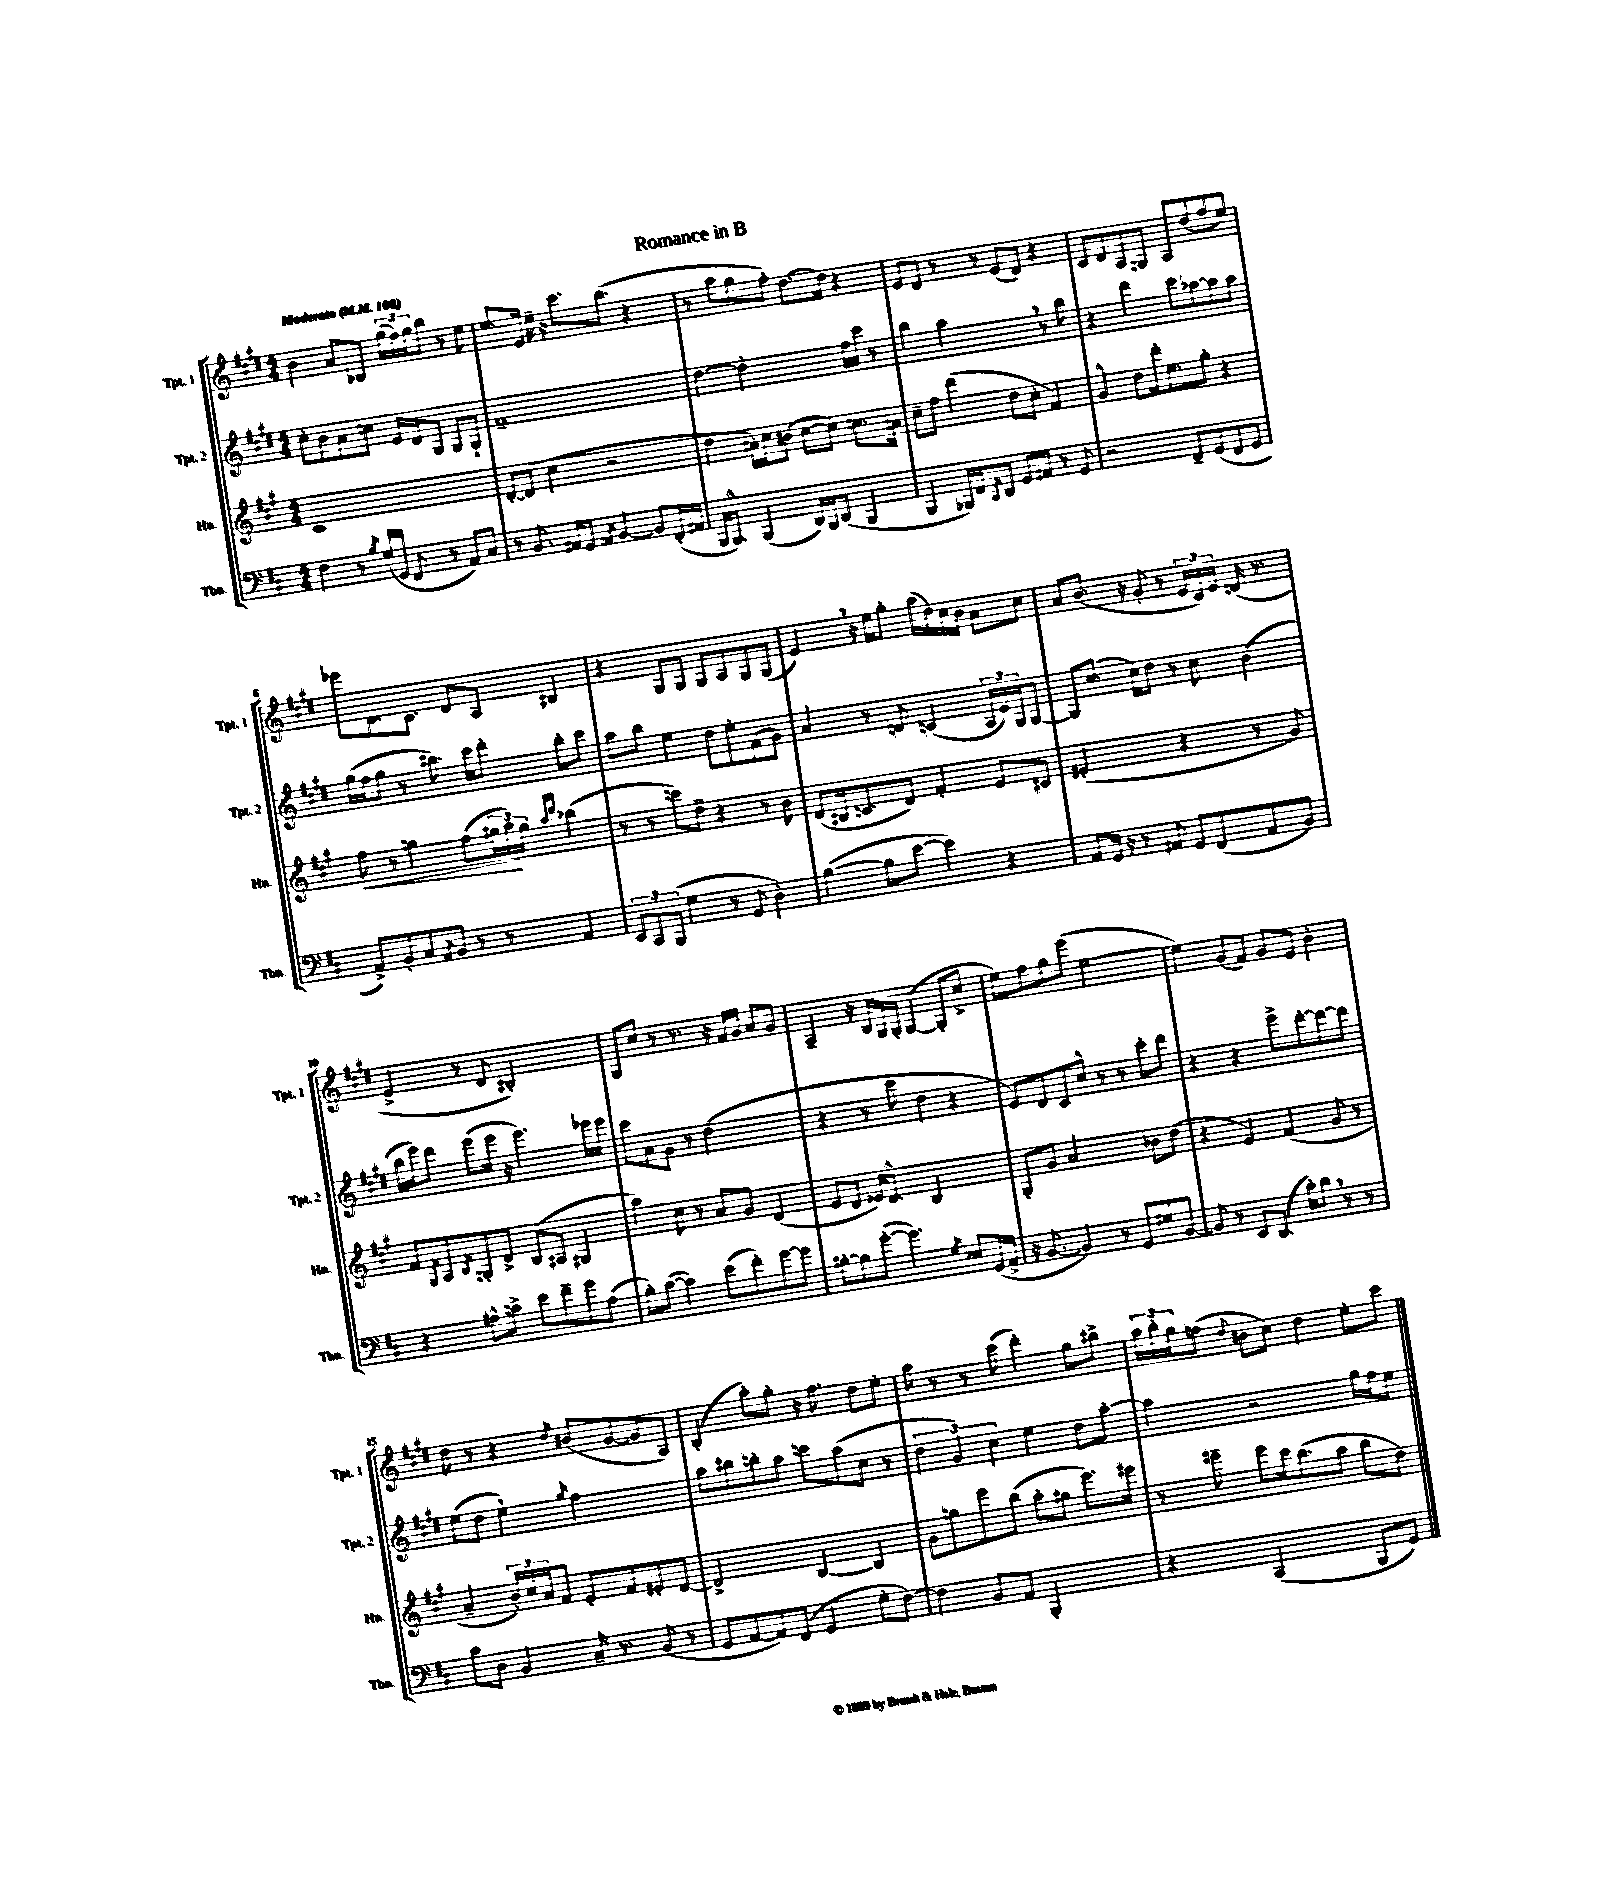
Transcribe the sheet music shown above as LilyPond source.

\header { title = "Romance in B" }
<<
\new StaffGroup <<
\new Staff = "s0" \with { instrumentName = "Tpt. 1" shortInstrumentName = "Tpt. 1" } {
    \clef treble \key e \major \numericTimeSignature \time 4/4 \tempo "Moderato" 4 = 108
    b'4 a'8 bes8 \tuplet 3/2 { gis''16( fis''16) gis''16 } b''8 r8 e''8 |
    e''8. e'16 e''16-- r16 cis'''8. b''8.( r4 |
    r8 a''8 gis''8 fis''8-.) dis''8.~ dis''16 r4 |
    e'8 dis'8 r8 r8 e'8( dis'8) r4 |
    cis'8 dis'8 a8 g8 a8 dis''8( fis''8 e''8) |
    ees'''8 dis'8. cis'8. dis'8 a8 bis4 |
    r4 gis8 gis8 gis8 a8 gis8 gis8( |
    e'4) \breathe r16 e''16 gis''8-. a''16( dis''16) cis''16 b'16 a'8 cis''8 |
    a'8 b'8.( r16 gis'8-. r8 \tuplet 3/2 { e'16 cis'16) e'16 } d'16( r8. |
    e'4-> r8 dis'8 bis2-.) |
    gis8 cis''8 r8 r8. r16 fis'16 gis'16 a'8 gis'8 |
    a4-- r16 b16 gis16 gis16-. gis4~( gis8-. cis''8-> |
    e''8) fis''8 gis''8 e'''8( e''2~ |
    e''4) gis'8( fis'8) gis'8 e'8 b'4-. |
    dis''8 r8 r4 \acciaccatura { dis''8 } bis'8( gis'8~ gis'8 a8) |
    b4-.( a''8-.) gis''8-. r16 fis''8. dis''8 e''8-. |
    a''8 r8 r8 cis'''8( dis'''4-.) gis''8 bis''8-> |
    \tuplet 3/2 { a''16 b''16-. gis''16 } f''8( \appoggiatura { dis''8 } bis'8 cis''8) dis''4 e''8-. cis'''8 \bar "|." |
}
\new Staff = "s1" \with { instrumentName = "Tpt. 2" shortInstrumentName = "Tpt. 2" } {
    \clef treble \key e \major \numericTimeSignature \time 4/4
    cis''8-. b'8 a'8 c''8 e'16 dis'16 gis8 gis8 gis8-! |
    fis'1-- |
    dis''4~ dis''2-. fis''16 cis'''16 r8 |
    b''4 a''2 \breathe r8 b''8 |
    r4 dis'''4 cis'''8 aes''8~ aes''8 aes''8 |
    gis''16( fis''16 gis''8 r8 bis''8.) cis'''16 dis'''8-. bis''8-. cis'''8 |
    a''8 b''8 e''4 dis''8 e''8-. fis'8( gis'8) |
    a'4 r8 d'8 c'4( \tuplet 3/2 { a16 e'16) gis16 } gis8~ |
    gis8 cis''8.( cis''16) dis''8 r8 cis''8 b'4( |
    b''16 e'''16) dis'''8 e'''8( e'''16 r16 e'''4.) ees'''16 ees'''16 |
    cis'''8 a'8 gis'8 r8 dis''2( |
    r4 r8 cis'''8 dis''4 r4 |
    e'8) dis'8 cis'8 cis''8-^ r8 r8 cis'''8-. dis'''8 |
    r4 r4 e'''8-> dis'''8~-. dis'''8~ dis'''8 |
    e''8( dis''8 e''4-!) \grace { gis''16 } fis''2 |
    a''8 bis''8 b''8-. a''8 c'''8 a''8( cis''8 r8 |
    \tuplet 3/2 { dis''4 gis'4) cis''4 } e''4 dis''8 a''8~-. |
    a''4 r2 gis''16 fis''16 e''8 \bar "|." |
}
\new Staff = "s2" \with { instrumentName = "Hn." shortInstrumentName = "Hn." } {
    \clef treble \key a \major \numericTimeSignature \time 4/4
    cis'1 |
    d'8~-. d'8( cis''4 r2 |
    d''4 ais'16-.) cis''16 bis'8( cis''8~ cis''8) c''8. a'16 |
    cis''8-- fis''8 d'''4( d''8 cis''8-. fis'4) |
    gis'4-^ d''8 d'''16-. e''8. gis''8-. r4 |
    fis''8\< r8 g''4 fis''8( \tuplet 3/2 { gis''16 a''16\!) gis''16 } \grace { a''16 d'''16 } bes''4( |
    r8 r8 c'''8) d''8-- r4 r8 b'8 |
    d'8( bis16 c'8. d'8) fis'4-. e'8 cis'8 |
    eis'2-.( r4 r8 gis'8) |
    fis'8 \acciaccatura { gis8 } a8 \acciaccatura { b8 } g8-. d'8-> b8( ais8 gis4 |
    a''4) cis''8 r8 a'8 gis'8 d'4( |
    e'8 d'8 ees'16) d'8.-^ b2 |
    gis8-. gis'8 a'2 bes'8 d''8( |
    r4 e'4) fis'4( gis'8 r8 |
    a'4-- \tuplet 3/2 { b'16-.) cis''16 a'16 } fis'8 e'8-. fis'8 eis'8-. d'8~ |
    d'2-> b4~ b4 |
    gis'8 g''8 e'''8 b''8( a''8-. gis''8 e'''8.) eis'''16 |
    r8 eis'''8-- eis'''8 cis'''16 b''8.( a''8 b''8 d''8) \bar "|." |
}
\new Staff = "s3" \with { instrumentName = "Tbn." shortInstrumentName = "Tbn." } {
    \clef bass \key d \major \numericTimeSignature \time 4/4
    fis4 r8 \acciaccatura { b8 } g16( g,16 fis,8 r8 a,8) cis8 |
    r8 b,8. ais,16 g,8 \acciaccatura { a,8 } b,4~ b,8 fis,16-.( ais,16 |
    b,,16 b,,8.-^) b,,4( d,16) b,,16 d,8( b,,4 |
    b,,4 bes,,16) fis,16 \acciaccatura { cis,8 } d,8 g,8 ais,8 r8 g,8 |
    r2 fis,8-- g,8( fis,8 g,8 |
    a,8->) b,8-. cis8 \acciaccatura { a,8 } b,8 r8 r8 a,4 |
    \tuplet 3/2 { e,8 cis,8 b,,8( } g4 r8 g,8 d4-.) |
    b4~( b8 e'8~ e'4) r4 |
    a,8 g,16 r16 r8 ais,8 g,8 fis,8( ais,8 b,8) |
    r4 ais8-^ c'8-> e'8 fis'8-- g'8 ais8( |
    b8-.) cis'8~( cis'4) e'8( fis'8-.) g'8~ g'8 |
    bis8~-. bis8 g'8~-.( g'4.) \acciaccatura { g8 } ees8 g,16( a,16-> |
    r16 b,8.~ b,4) r8 g,8 gis8 b,8~ |
    b,8 r8 e,8 d,8.( cis'16-.) d'8 \breathe r8 r8 |
    cis'8 d8 b,4 cis16-- r8. b,8( r8 |
    g,8 a,8~ a,8) fis,8( g,4 g8-. fis8~) |
    fis4 b,8 a,8 b,,2-. |
    r4 cis,2( b,,8 g,8) \bar "|." |
}
>>
>>
